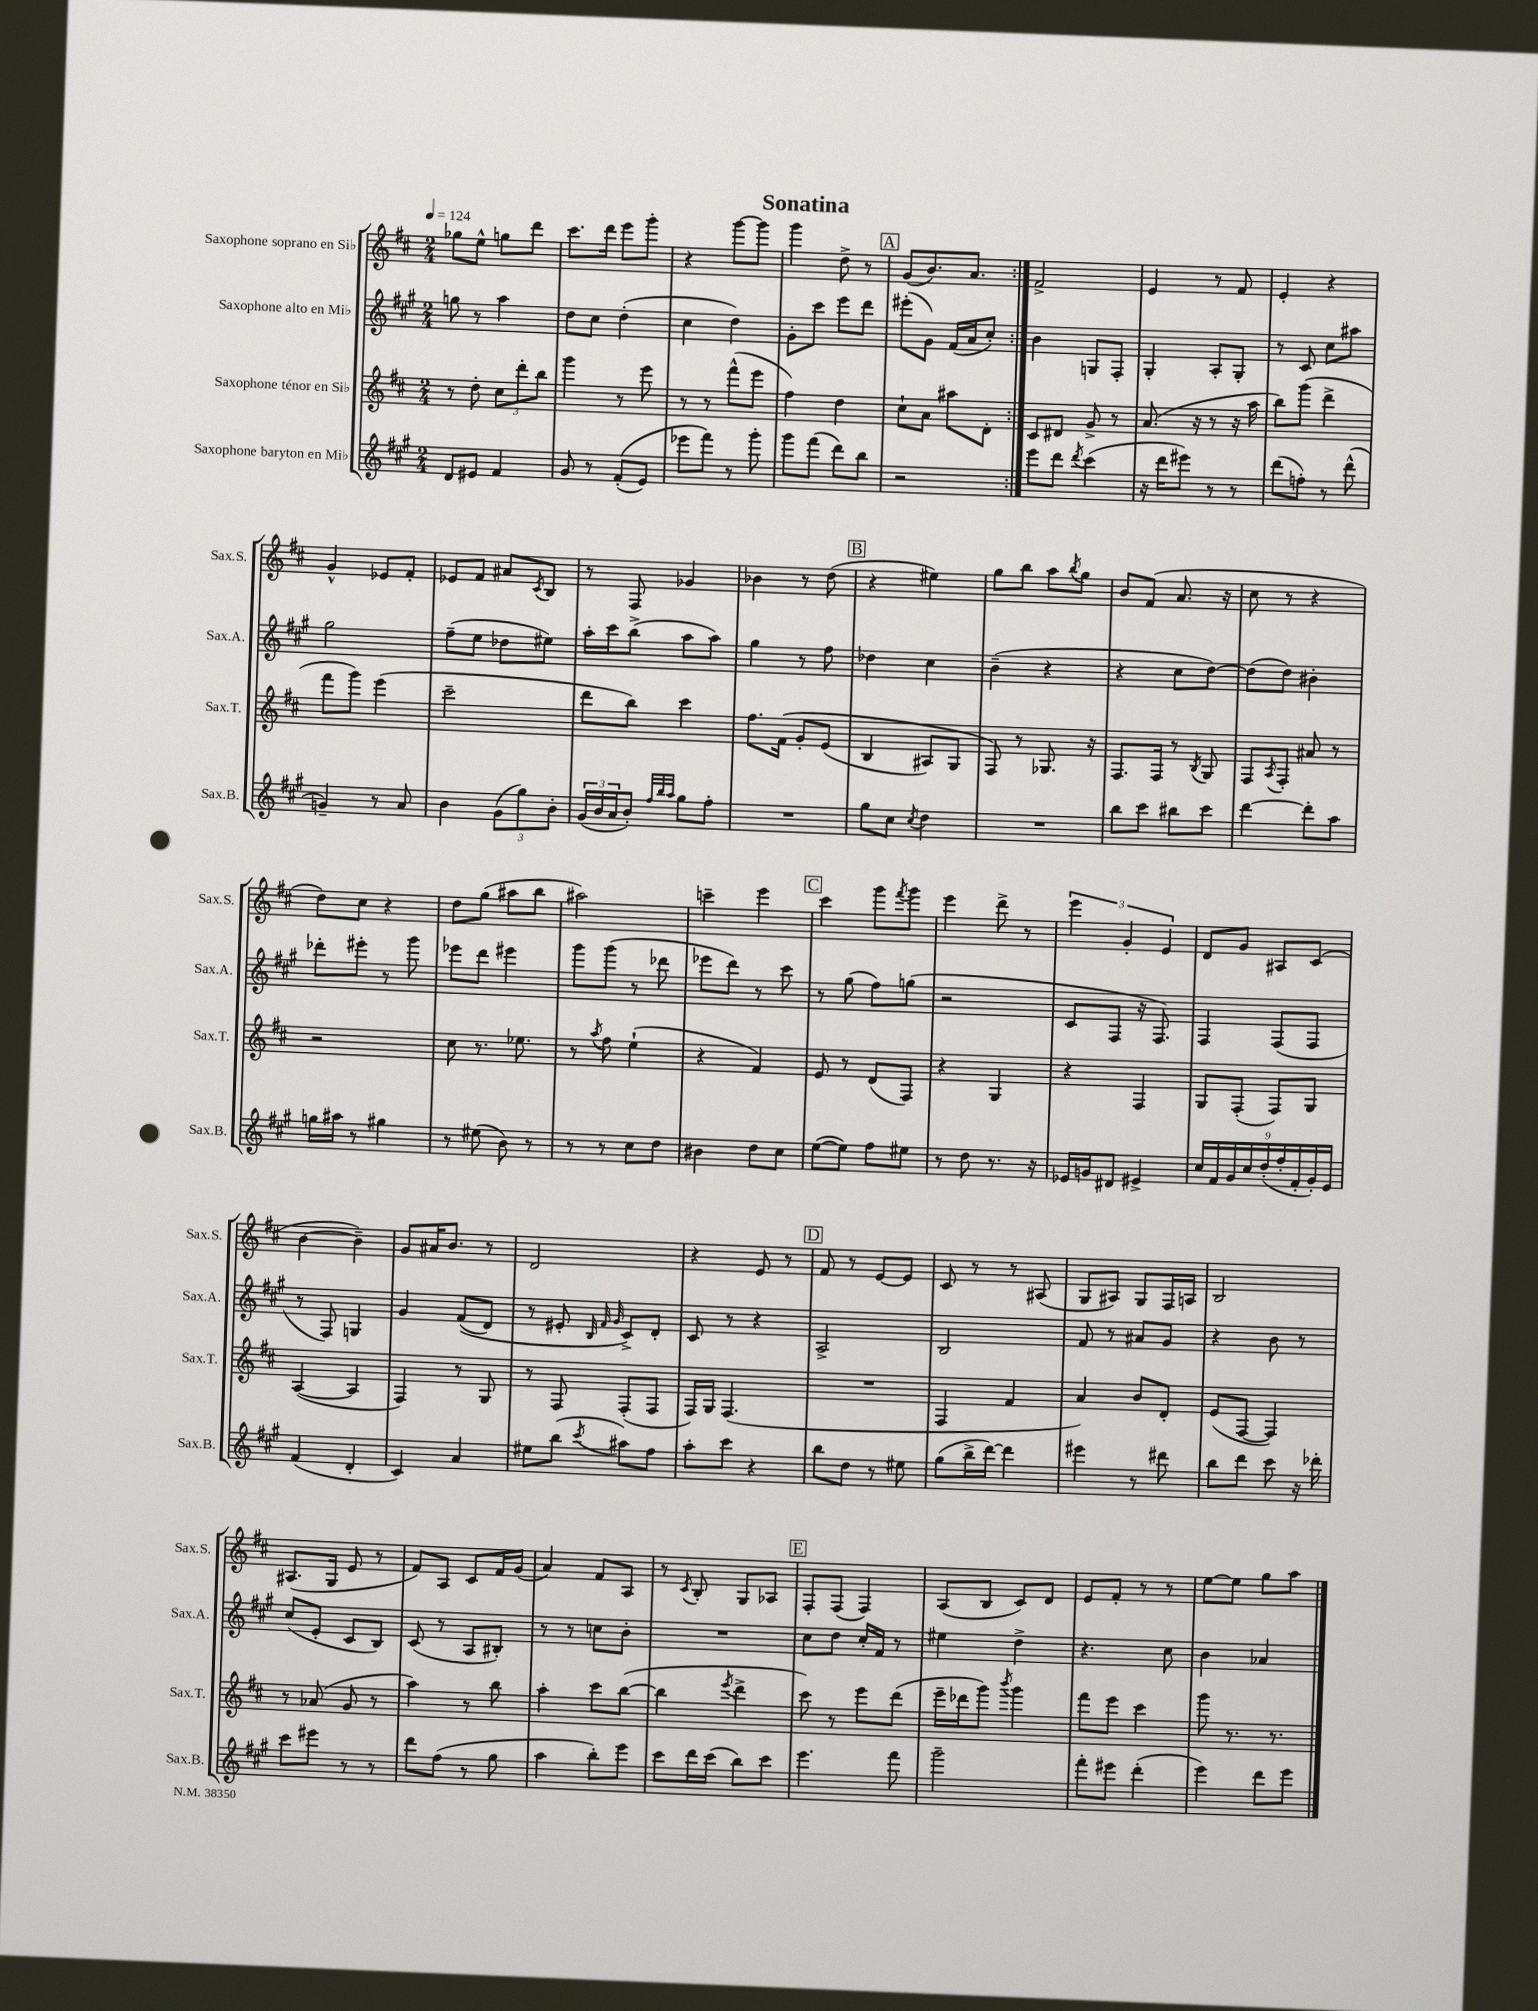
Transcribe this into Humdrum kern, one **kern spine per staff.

**kern	**kern	**kern	**kern
*part4	*part3	*part2	*part1
*staff4	*staff3	*staff2	*staff1
*I"Saxophone baryton en Mi♭	*I"Saxophone ténor en Si♭	*I"Saxophone alto en Mi♭	*I"Saxophone soprano en Si♭
*I'Sax.B.	*I'Sax.T.	*I'Sax.A.	*I'Sax.S.
*clefG2	*clefG2	*clefG2	*clefG2
*k[f#c#g#]	*k[f#c#]	*k[f#c#g#]	*k[f#c#]
*M2/4	*M2/4	*M2/4	*M2/4
*MM124	*MM124	*MM124	*MM124
=1	=1	=1	=1
8d/L	8r	8ggn\	8gg-X\L
8e#X/J	8dd'\	8r	8ee^^\J
4f#/	12cc#\L	4aa\	8ggn\L
.	12ddd'\	.	.
.	.	.	8ddd\J
.	12bb\J	.	.
=2	=2	=2	=2
8g#/	4ggg\	8dd\L	8.ccc#\L
8r	.	8cc#\J	.
.	.	.	16ddd\Jk
((8f#'/L	8r	(4dd'\	8eee\L
8e/J)	8eee\	.	8ggg'\J
=3	=3	=3	=3
8eee-X\L	8r	4cc#\	4r
8fff#\J)	8r	.	.
8r	(8fff#^^\L	4dd\)	[8ggg\L
8ggg#'\	8eee\J	.	8ggg\J]
=4	=4	=4	=4
8ggg#\L	4ff#\)	8g#'\L	4ggg\
(8fff#\J	.	8ccc#\J	.
8ddd\L)	4dd\	8eee\L	8dd^\
8bb\J	.	8ddd\J	8r
!!LO:REH:place=s1:t=A
=5	=5	=5	=5
2r	8cc#`\L	(8eee#X'\L	(8g/L
.	8a\J	8g#\J)	8.b/)
.	8aa#X\L	(16f#/LL	.
.	.	16a/J	8.a/J
.	8d'\J	8cc#'/J)	.
=6:|!	=6:|!	=6:|!	=6:|!
8eee\L	8c#/L	4b\	2f#^/
8ddd\J	8d#X/J	.	.
8qddd/	.	.	.
(4ccc#\	8g^/	8Gn/L	.
.	8r	8F#'/J	.
=7	=7	=7	=7
16r	(8.a/	4G#'/	4e/
16ddd\KL	.	.	.
8eee#X\J)	.	.	.
.	16r	.	.
8r	8r	8A'/L	8r
8r	16r	8G#'/J	8f#/
.	16aa\	.	.
=8	=8	=8	=8
(8ddd\L	8bb\L)	8r	4e'/
8ffn'\J)	(8ggg\J	8c#/	.
8r	4ddd^\	8cc#\L	4r
(8ddd^^\	.	8aa#X\J	.
!!LO:LB:g=z
=9	=9	=9	=9
4gn~/)	8fff#\L	2gg#\	4g^^/
.	8ggg\J)	.	.
8r	(4eee\	.	8e-X/L
8a/	.	.	8f#'/J
=10	=10	=10	=10
4b\	2ccc#~\	(8ff#~\L	8e-X/L
.	.	8ee\J	8f#/J
(12g#\L	.	8dd-X\L	8a#X/L
12gg#\)	.	.	.
.	.	.	8qc#/
.	.	8ee#X\J)	8B/J
12b'\J	.	.	.
=11	=11	=11	=11
(24g#/LL	8ddd\L	16aa'\LL	8r
24b/	.	.	.
.	.	16ccc#\J	.
24a/J	.	.	.
8b'/J)	8bb\J)	(8bb^\J	8F#/
32qqff#/LLL	.	.	.
32qqbb/	.	.	.
32qqaa/JJJ	.	.	.
8gg#\L	4ccc#\	8aa\L	4g-X/
8ff#'\J	.	8aa\J)	.
=12	=12	=12	=12
2r	8.ff#\L	4gg#\	4b-X\
.	(16f#\Jk	.	.
.	8g'/L	8r	8r
.	(8e/J	8ff#\	(8dd\
!!LO:REH:place=s1:t=B
=13	=13	=13	=13
8gg#\L	4B/	4dd-X\	4r
8cc#\J	.	.	.
8qcc#/	.	.	.
4dd\	8A#X/L)	4cc#\	4ee#X\)
.	8G/J	.	.
=14	=14	=14	=14
2r	8F#/)	(4b~\	8gg\L
.	8r	.	8bb\J
.	8.G-X/	4r	8aa\L
.	.	.	8qbb/
.	.	.	8gg\J
.	16r	.	.
=15	=15	=15	=15
8bb\L	8.F#/L	4r	8b/L
8ccc#\J	.	.	(8f#/J
.	16F#/Jk	.	.
8bb#X\L	8r	8cc#\L	8.a/
.	8qB/	.	.
8ccc#\J	8G/	[8dd\J)	.
.	.	.	16r
=16	=16	=16	=16
[4ddd\	8F#/L	(8dd\L]	8cc#\
.	8qA/	.	.
.	8F#'/J	8dd\J)	8r
8ddd'\L]	8a#X/	4b#X'\	4r
8aa\J	8r	.	.
!!LO:LB:g=z
=17	=17	=17	=17
16ggn\LL	2r	8ddd-X'\L	8dd\L)
16aa#X\JJ	.	.	.
8r	.	8eee#X'\J	8cc#\J
4gg#X\	.	8r	4r
.	.	8ggg#\	.
=18	=18	=18	=18
8r	8cc#\	8eee-X\L	8dd\L
(8ee#X\	8.r	8ddd\J	(8gg\J
8b\)	.	4eee#X\	8aa#X\L
.	8.ee-X\	.	.
8r	.	.	8bb\J
=19	=19	=19	=19
8r	8r	8ggg#\L	2aa#X\)
.	8qaa/	.	.
8r	8ff#\	(8ggg#\J	.
8cc#\L	(4ee`\	8r	.
8dd\J	.	8ddd-X\	.
=20	=20	=20	=20
4b#X\	4r	8eee-X\L	4cccn~\
.	.	8ddd\J)	.
8dd\L	4f#/)	8r	4eee\
8cc#\J	.	8ccc#\	.
!!LO:REH:place=s1:t=C
=21	=21	=21	=21
([8ee\L	8e/	8r	4ccc#\
8ee\J])	8r	(8gg#\	.
8ff#\L	(8d/L	8ff#\L)	8ggg\L
.	.	.	8qfff#/
8ee#X\J	8F#/J)	(8ggn\J	8ggg\J
=22	=22	=22	=22
8r	4r	2r	4eee\
8dd\	.	.	.
8.r	4G/	.	8ddd^\
.	.	.	8r
16r	.	.	.
=23	=23	=23	=23
16e-X/LL	4r	8c#/L	6eee\
16gn/J	.	.	.
8d#X/J	.	8F#/J	.
.	.	.	6g'/
4e#X^/	4F#/	16r	.
.	.	8.F#/)	.
.	.	.	6e/
=24	=24	=24	=24
18cc#/LL	8G/L	4F#/	8d/L
18f#/	.	.	.
18g#/	.	.	.
.	(8F#'/J	.	8g/J
18cc#/	.	.	.
(18dd'/	.	.	.
.	8F#/L)	(8F#/L	8A#X/L
18ff#'/	.	.	.
18f#'/	.	.	.
.	8G/J	8F#/J	(8c#/J
18g#'/)	.	.	.
18e/JJ	.	.	.
!!LO:LB:g=z
=25	=25	=25	=25
(4f#/	([4A/	8r	[4b\
.	.	8F#/)	.
4d'/	4A/]	4Gn/	4b~\])
=26	=26	=26	=26
4c#/)	4F#/)	4g#/	8g/L
.	.	.	16a#X/K
.	.	.	8.b/J
4a/	8r	((8f#/L	.
.	8G/	8d/J)	8r
=27	=27	=27	=27
8ee#X\L	8r	8r	2d/
(8bb\J	8F#/	8e#X'/	.
.	.	32qqB/	.
.	.	32qqf#/	.
8qccc#/	.	32qqg#/	.
8aa#X\L)	(8F#'/L	8c#^/L)	.
8ff#\J	8F#/J	8d'/J	.
=28	=28	=28	=28
8aa'\L	16F#/LL)	8c#/	4r
.	16G/JJ	.	.
8ccc#\J	(4.F#/	8r	.
4r	.	4r	8e/
.	.	.	8r
!!LO:REH:place=s1:t=D
=29	=29	=29	=29
8bb\L	2r	2A^/	8f#/
8dd\J	.	.	8r
8r	.	.	[8e/L
8ee#X\	.	.	8e/J]
=30	=30	=30	=30
(8gg#\L	4F#/	2B/	8c#/
16bb^\L	.	.	8r
[16ddd\JJ)	.	.	.
4ddd\]	4f#/	.	8r
.	.	.	(8A#X/
=31	=31	=31	=31
4eee#X\	4a/)	8f#/	8G/L
.	.	8r	8A#X/J)
8r	8b/L	8a#X/L	8G/L
8ddd#X\	8d'/J	8g#/J	16F#/L
.	.	.	16An/JJ
=32	=32	=32	=32
8bb\L	(8e/L	4r	2B/
8ddd\J	[8F#/J	.	.
8ccc#\	4F#/])	8b\	.
16r	.	8r	.
16ddd-X'\	.	.	.
!!LO:LB:g=z
=33	=33	=33	=33
8ccc#\L	8r	(8cc#/L	(8.A#X/L
8eee#X\J	(8a-X/	8e'/J	.
.	.	.	16G/Jk
8r	8g/	8c#/L	8e/
8r	8r	8B/J)	8r
=34	=34	=34	=34
8ddd\L	4aa\)	(8c#/	8f#/L)
(8ff#\J	.	8r	8A/J
8r	8r	8A/L	8c#/L
8gg#\	8bb\	8B#X'/J)	16f#/L
.	.	.	(16g/JJ
=35	=35	=35	=35
4aa\	4aa'\	8r	4a/)
.	.	8r	.
8bb'\L)	8ccc#\L	8ccn\L	8f#/L
8eee\J	([8bb\J	8b'\J	8A/J
=36	=36	=36	=36
8ccc#\L	4bb\]	2r	8r
.	.	.	8qc#/
16ddd\L	.	.	8B'/
(16ccc#\JJ	.	.	.
.	8qeee/	.	.
8bb\L)	4ddd^\	.	8G/L
8ccc#\J	.	.	8A-X/J
!!LO:REH:place=s1:t=E
=37	=37	=37	=37
4.eee\	8ccc#\)	8cc#\L	8F#'/L
.	8r	8dd\J	(8F#/J
.	8eee\L	16cc#'/LL	4F#/)
.	.	16f#/JJ	.
8fff#\	(8ddd\J	8r	.
=38	=38	=38	=38
2ggg#~\	16eee~\LL	4ee#X\	(8A/L
.	16ddd-X\J	.	.
.	8ggg\J)	.	8B/J
.	8qbbb/	.	.
.	4ggg\	4dd^\	8c#/L)
.	.	.	8d/J
=39	=39	=39	=39
8fff#'\L	8fff#\L	4.r	8e/L
8eee#X\J	8eee\J	.	8f#'/J
(4ddd'\	4ccc#\	.	8r
.	.	8cc#\	8r
=40	=40	=40	=40
4eee\)	8ggg\	4b\	[8ee\L
.	8.r	.	8ee\J]
8ddd\L	.	4a-X/	8gg\L
.	8.r	.	.
8eee\J	.	.	8aa\J
==	==	==	==
*-	*-	*-	*-
